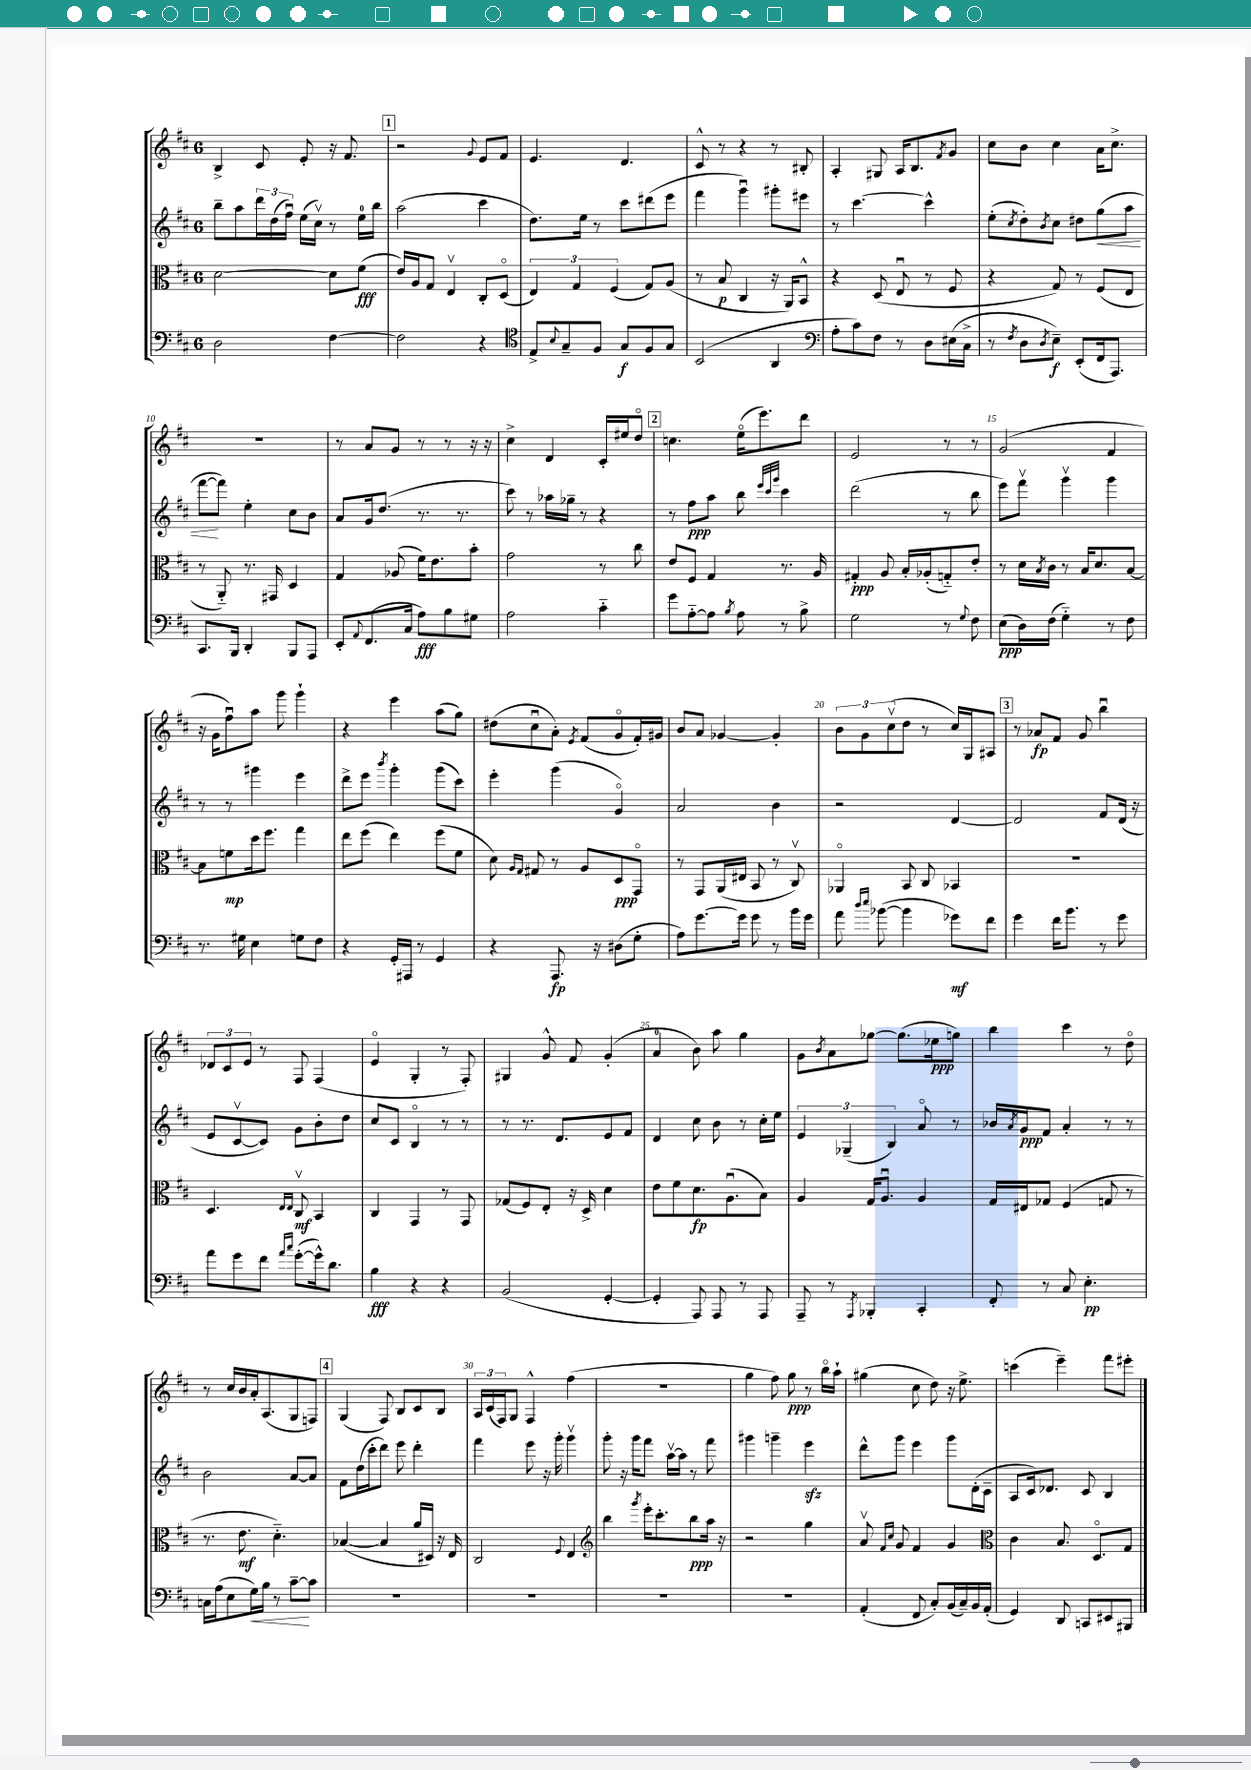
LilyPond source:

<<
\new StaffGroup <<
\new Staff = "s0" {
    \clef treble \key d \major \once \override Staff.TimeSignature.style = #'single-digit \time 6/8
    b4-> cis'8 e'8-. r16 fis'8. |
    \mark \markup { \box "1" } r2 \appoggiatura { g'8 } e'8 fis'8 |
    e'4. d'4. |
    cis'8-^ r8 r4 r8 bis8-. |
    a4-. gis8 a16 b8. \acciaccatura { fis'8 } g'8 |
    cis''8 b'8 cis''4 a'16 cis''8.-> |
    R2. |
    r8 a'8 g'8 r8 r8 r16 r16 |
    cis''4-> d'4 cis'16-. eis''16 d''8\flageolet |
    \mark \markup { \box "2" } c''4. e''16\flageolet( e'''8.) d'''8 |
    e'2 r8 r8 |
    g'2( fis'4 |
    r16 g'16 fis''8\downbow) a''8 g'''8 g'''4-! |
    r4 e'''4 a''8( g''8) |
    dis''8( cis''8\downbow a'8-.) \acciaccatura { e'8 } fis'8( g'8\flageolet fis'16-.) gis'16 |
    b'8 a'8 ges'4~ ges'4-. |
    \tuplet 3/2 { b'8 g'8 cis''8\upbow( } d''8 r8 cis''16) g16 ais8 |
    \mark \markup { \box "3" } r8 aes'8\fp fis'8 g'8 b''4\downbow |
    \tuplet 3/2 { des'8 cis'8 e'8 } r8 fis8 fis4( |
    e'4\flageolet g4-. r8 fis8-.) |
    gis4 g'8-^ fis'8 g'4-.( |
    a'4-0 b'8) a''8 g''4 |
    g'8 \acciaccatura { b'8 } a'8 ges''8~ ges''8.( ees''16\ppp g''8) |
    b''4 cis'''4 r8 d''8\flageolet |
    r8 cis''16 b'16 a'16-. a8.( g8 f8) |
    \mark \markup { \box "4" } g4( fis8) b8 cis'8 b8 |
    \tuplet 3/2 { a16 cis'16( fis16) } g8 fis4-^ fis''4( |
    R2. |
    g''4 fis''8) g''8\ppp r8 b''16\flageolet a''16-! |
    gis''4( cis''8 d''8) r16 e''8.-> |
    c'''4( e'''4--) fis'''8 eis'''8-. \bar "|." |
}
\new Staff = "s1" {
    \clef treble \key d \major \once \override Staff.TimeSignature.style = #'single-digit \time 6/8
    b''8-- a''8 \tuplet 3/2 { d'''16 d''16( fis''16\downbow) } e''16( cis''16\upbow) r8 e''16-0 b''16 |
    \mark \markup { \box "1" } a''2( cis'''4 |
    d''8.) e''16 r8 cis'''8 dis'''8( e'''8 |
    fis'''4 g'''4\downbow) gis'''8-. eis'''8 |
    r8 cis'''4.~ cis'''4-^ |
    e''8-.( \acciaccatura { cis''8 } d''8-.) \acciaccatura { b'8 } cis''8 dis''8 g''8\<( a''8 |
    fis'''8~\! fis'''8) e''4-. cis''8 b'8 |
    a'8 g'16 d''8.( r8. r8. |
    cis'''8) r8 aes''16 ges''16-- r8 r4 |
    \mark \markup { \box "2" } r8 fis''8\ppp a''8 b''8 \grace { e'''32 cis'''32 g'''32 } cis'''4 |
    d'''2( r8 b''8 |
    e'''8) fis'''8\upbow g'''4\upbow g'''4 |
    r8 r8 gis'''4 e'''4 |
    d'''8-> e'''8 \acciaccatura { b'''8 } g'''4-. g'''8( cis'''8) |
    e'''4-. g'''4( g'4\flageolet) |
    a'2 b'4 |
    r2 d'4~ |
    \mark \markup { \box "3" } d'2 fis'8 d'16( r16 |
    e'8 cis'8~\upbow cis'8) g'8 b'8-. d''8 |
    cis''8 cis'8 b4\flageolet r8 r8 |
    r8 r8. d'8. e'8 fis'8 |
    d'4 cis''8 b'8 r8 cis''16-. e''16 |
    \tuplet 3/2 { e'4 ges4--( b4) } a'8\flageolet r8 |
    bes'16 \acciaccatura { a'8 } g'16\ppp fis'8 a'4-. r8 r8 |
    b'2 a'8~ a'8 |
    \mark \markup { \box "4" } fis'8 d''16( cis'''16-. d'''8) e'''8 d'''4-. |
    fis'''4 e'''8 r16 g'''16-. g'''4\upbow |
    g'''8-. r16 g'''16 fis'''8 a''16~\upbow a''16 r8 fis'''8 |
    gis'''4 g'''4-- e'''4\sfz |
    d'''8-^ g'''8 e'''4 g'''8 d'16-.( cis'16-- |
    a8 cis'16) des'8. cis'8 b4 \bar "|." |
}
\new Staff = "s2" {
    \clef alto \key d \major \once \override Staff.TimeSignature.style = #'single-digit \time 6/8
    d'2~ d'8 fis'8\fff( |
    \mark \markup { \box "1" } e'16) a16 g8 e4\upbow cis8-. d8\flageolet( |
    \tuplet 3/2 { e4) g4 fis4( } g8) a8( |
    r8 b8\p cis4 r16 a,16) b,8-^ |
    r4 d8( e8\downbow r8 fis8 |
    r4 g8) r8 fis8( e8 |
    r8 a,8-_) r8. gis,16 d4 |
    g4 aes8( fis'16) e'8. b'8-. |
    g'2 r8 cis''8 |
    \mark \markup { \box "2" } e'8 fis8 g4 r8. a16 |
    gis4-.\ppp a8 b16-. aes16-.( g8-_) e'8-. |
    r8 d'16 \acciaccatura { b8 } cis'16 r8 b16 d'8. b8~ |
    b8 f'8\mp d''16 fis''8. g''4 |
    e''8 fis''8( e''4) fis''8( fis'8 |
    d'8) \grace { a16 g16 } gis8 r8 a8 d8\ppp g,8\flageolet |
    r8 g,8 a,16( eis16 b,8 r8 cis8\upbow) |
    aes,4\flageolet b,8 cis8 bes,4 |
    \mark \markup { \box "3" } R2. |
    d4. \grace { e16 e16 } cis8\upbow\mf b,4 |
    cis4 g,4 r8 g,8 |
    ges8( fis8) e8-. r16 d16-> d'4 |
    e'8 fis'8 d'8.\fp a8.\downbow( b8) |
    a4 g16 a8.\downbow a4 |
    g16 eis16 ges8 fis4( g8 r8 |
    r8. e'8.\mf d'4.-_) |
    \mark \markup { \box "4" } bes4~( bes4 a'16 dis16) r16 e16 |
    cis2 \appoggiatura { fis8 } e4 |
    \clef treble b''4 \acciaccatura { g'''8 } e'''16-. cis'''8.-. b''8\ppp a''16 r16 |
    r2 g''4 |
    a'8\upbow \grace { fis'16 cis''16 } g'8 fis'4 g'4 |
    \clef alto cis'4 b8. d8.\flageolet g8 \bar "|." |
}
\new Staff = "s3" {
    \clef bass \key d \major \once \override Staff.TimeSignature.style = #'single-digit \time 6/8
    d2 fis4~ |
    \mark \markup { \box "1" } fis2 r4 |
    \clef tenor e8-> \appoggiatura { b8 } g8-- fis8 g8\f fis8 g8 |
    b,2( a,4 |
    \clef bass a8-. cis'8) fis8 r8 d8 eis16( cis16-> |
    r8 \acciaccatura { fis8 } d8 \acciaccatura { d8 } e8--\f) e,8-.( fis,16 a,,8.) |
    cis,8. b,,16 d,4-. b,,8 a,,8 |
    e,8-. \appoggiatura { a,8 } fis,8.( cis16 a8\fff) b8 gis8 |
    a2 cis'4-_ |
    \mark \markup { \box "2" } g'8 a8~-_ a8 \acciaccatura { b8 } a8 r8 b8-> |
    g2 r8 \appoggiatura { g8 } fis8 |
    e8\ppp( d16) fis16( g4-_) r8 fis8 |
    r8. gis16 e4 g8 fis8 |
    r4 g,16-. ais,,16 r8 g,4 |
    r4 a,,8.\fp r16 dis8( g8-. |
    a8) g'8.~ g'16 g'8 r8 b'16 g'16 |
    a'8 \grace { d''16 e''16 } bes'8~( bes'4 ges'8\mf) fis'8 |
    \mark \markup { \box "3" } g'4 fis'16 b'8. r8 g'8 |
    a'8 g'8 fis'8 \grace { a'16 cis''16 } g'8~-.( g'16-^) d'8. |
    b4\fff r4 r4 |
    b,2( g,4~-. |
    g,4-. a,,8) a,,8 r8 a,,8 |
    a,,8-- r8 \acciaccatura { a,,8 } bes,,4-. cis,4-. |
    fis,8-. r8 cis8 e4.-.\pp |
    c16 a16( e8 g16\<) b16 r8 cis'8~--\! cis'8 |
    \mark \markup { \box "4" } R2. |
    R2. |
    R2. |
    R2. |
    a,4-.( fis,8 cis8-.) b,16( cis16--) b,16 a,16-.( |
    g,4) d,8 c,8 eis,8 bis,,8 \bar "|." |
}
>>
>>
